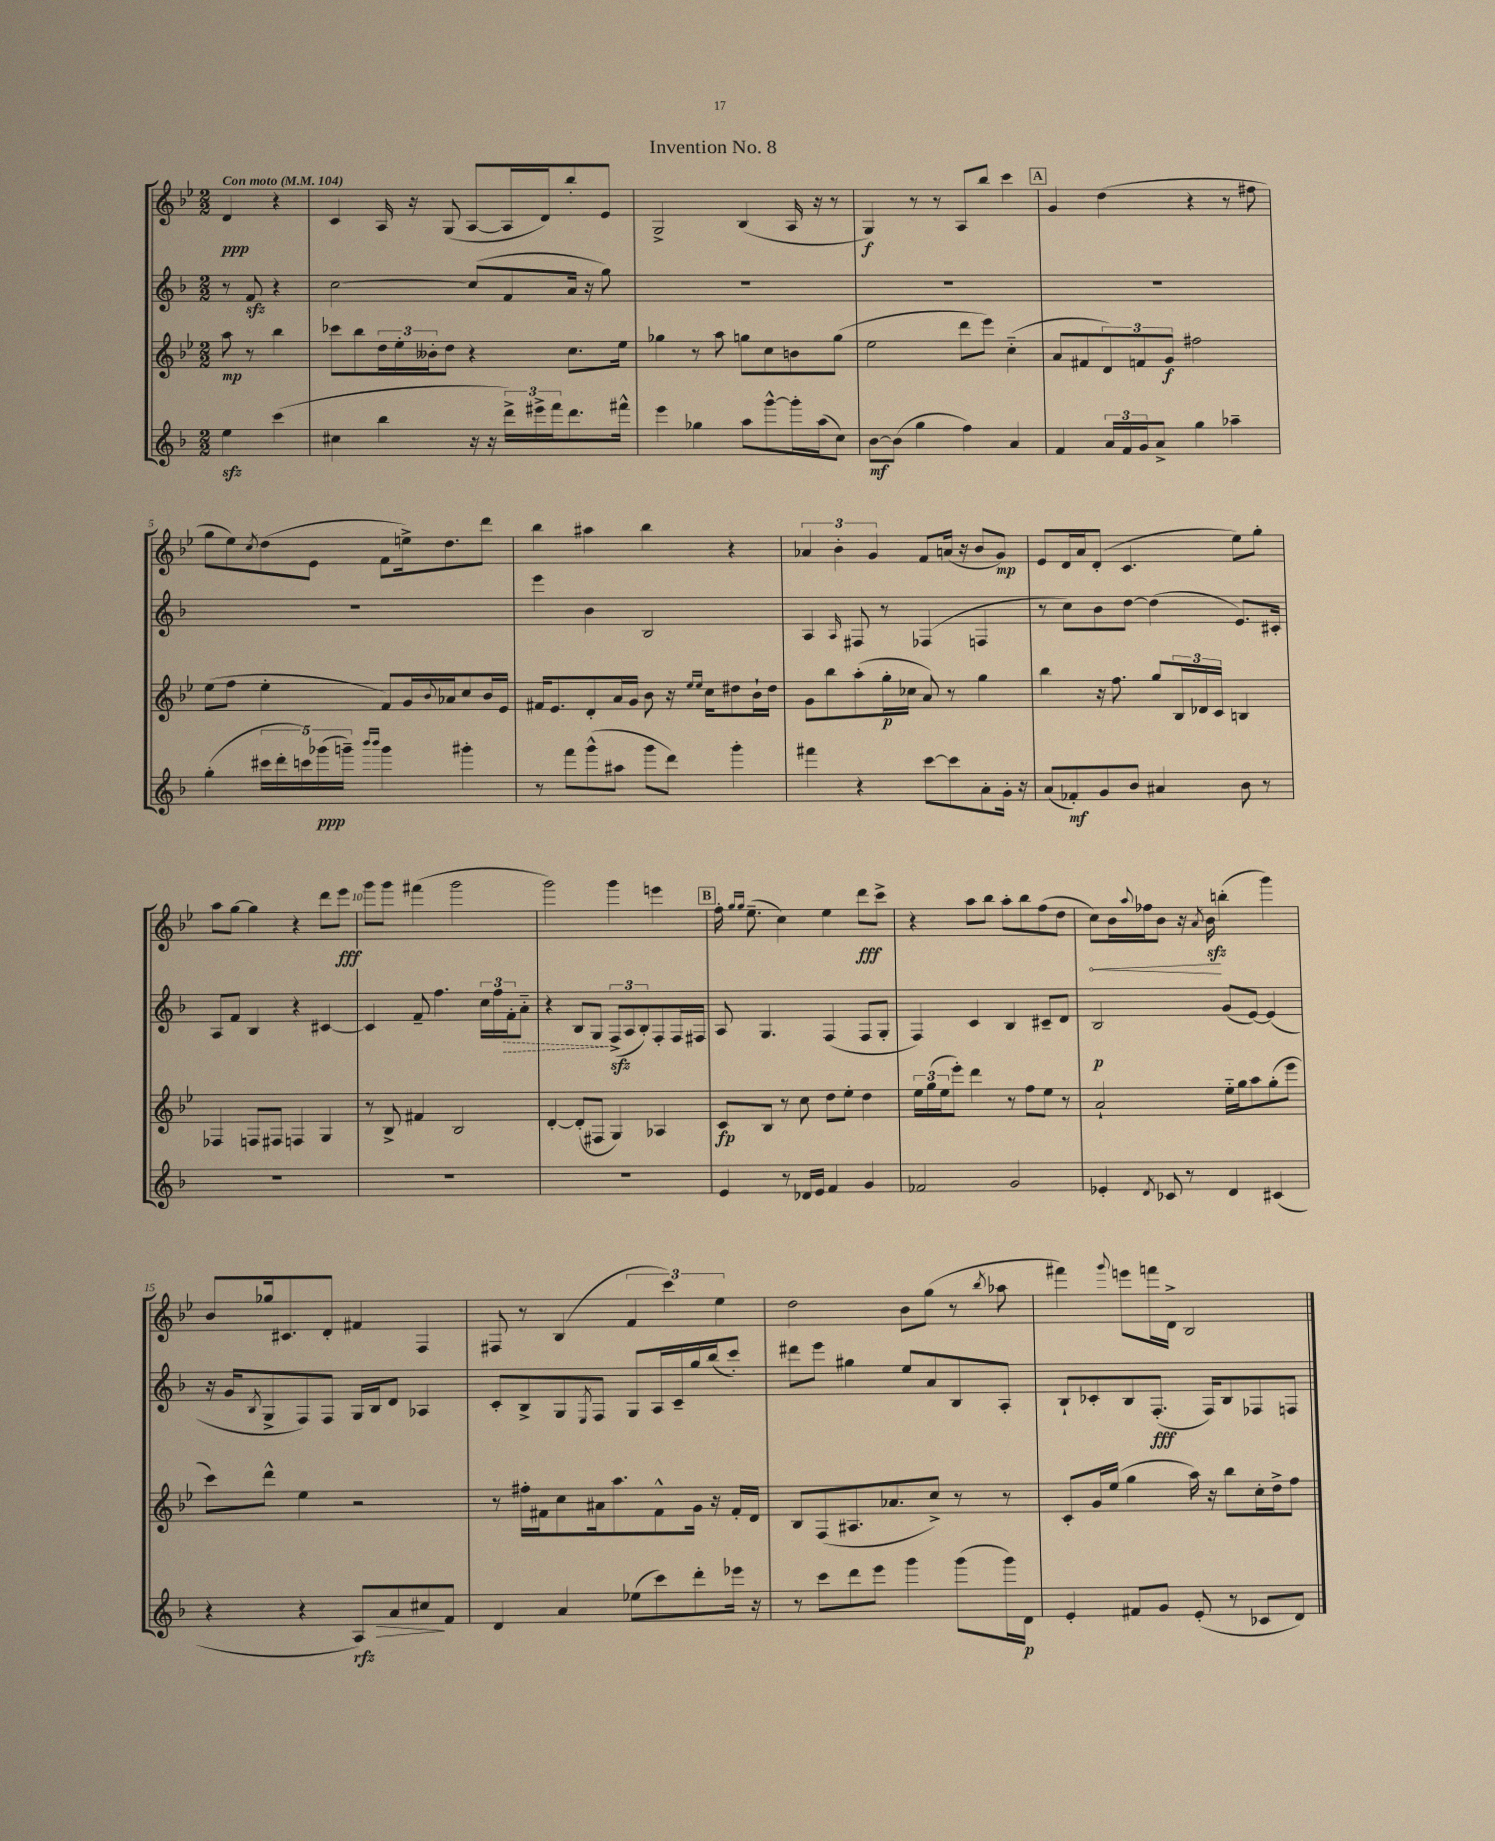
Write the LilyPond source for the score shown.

\header { title = "Invention No. 8" }
<<
\new StaffGroup <<
\new Staff = "s0" {
    \clef treble \key bes \major \numericTimeSignature \time 2/2 \partial 2 \tempo "Con moto" 4 = 104
    d'4\ppp r4 |
    c'4 a16 r16 g8( a8~ a16 d'16) bes''8-. ees'8 |
    g2-> bes4( a16 r16 r8 |
    g4\f) r8 r8 a8 bes''8 c'''4 |
    \mark \markup { \box "A" } g'4 d''4( r4 r8 fis''8 |
    g''8 ees''8) \acciaccatura { c''8 } d''8( ees'8 f'8 e''16->) d''8. d'''8 |
    bes''4 ais''4 bes''4 r4 |
    \tuplet 3/2 { aes'4 bes'4-. g'4 } f'8 a'16( r16 bes'8 g'8\mp) |
    ees'8 d'16 a'16 d'8-.( c'4. ees''8) g''8-. |
    a''8 g''8~ g''4 r4 d'''8 ees'''8\fff |
    g'''8 g'''8 fis'''4( g'''2 |
    g'''2) g'''4 e'''4 |
    \mark \markup { \box "B" } f''16-. \grace { g''16 g''16 } ees''8.--( c''4) ees''4 d'''8\fff c'''8-> |
    r4 a''8 bes''8 a''8-. bes''8 f''8( d''8 |
    \once \override Hairpin.circled-tip = ##t c''8\<) bes'16 \appoggiatura { a''8 } fes''16 bes'8 r16 \acciaccatura { a'8 } bes'16\sfz\! b''4-.( g'''4) |
    bes'8 ges''16 cis'8. d'8-. fis'4 f4 |
    fis8 r8 bes4( \tuplet 3/2 { f'4 c'''4) ees''4 } |
    d''2 bes'8 g''8( r8 \acciaccatura { bes''8 } aes''8 |
    fis'''4) \appoggiatura { g'''8 } e'''8 f'''16 d'16-> bes2 \bar "|." |
}
\new Staff = "s1" {
    \clef treble \key f \major \numericTimeSignature \time 2/2 \partial 2
    r8 f'8\sfz r4 |
    c''2~ c''8( f'8 a'16 r16 g''8) |
    R1 |
    R1 |
    \mark \markup { \box "A" } R1 |
    R1 |
    e'''4 bes'4 bes2 |
    a4 \grace { a16 } fis8 r8 fes4( f4 |
    r8 c''8) bes'8 d''8~ d''4( e'8.) cis'16-. |
    a8 f'8 bes4 r4 cis'4~ |
    cis'4 f'8-- f''4. \tuplet 3/2 { c''16 f''16 \once \override Hairpin.style = #'dashed-line f'16-.\> } a'8-_ |
    r4 bes8 g8\! \tuplet 3/2 { f8->\sfz( a8 bes8-.) } f8-. f16 fis16 |
    \mark \markup { \box "B" } a8 g4. f4( f8 g8-. |
    f4) c'4 bes4 cis'8-- d'8 |
    bes2\p g'8( e'8~) e'4( |
    r16 g'16 \acciaccatura { bes8 } g8-> f8) f8 g16 bes16 d'8 aes4 |
    c'8-. bes8-> g8 \acciaccatura { e8 } f8 g8 a16 c'16-- g''16 bes''16( c'''8-.) |
    dis'''8 e'''8 gis''4 e''8 a'8 bes8 a8-. |
    bes8-! ces'8-. bes8 f8.-.\fff( f16) bes8 fes8 f8 \bar "|." |
}
\new Staff = "s2" {
    \clef treble \key bes \major \numericTimeSignature \time 2/2 \partial 2
    a''8\mp r8 bes''4 |
    ces'''8 bes''8 \tuplet 3/2 { d''16 ees''16-. beses'16-. } d''8 r4 c''8. ees''16 |
    ges''4 r8 a''8 g''8 c''8 b'8 g''8( |
    ees''2 d'''8 ees'''8) c''4-_( |
    \mark \markup { \box "A" } a'8 fis'8 \tuplet 3/2 { d'8) f'8 g'8\f } fis''2 |
    ees''8( f''8 ees''4-. f'8) g'16 \appoggiatura { bes'8 } aes'16 c''8 bes'16 ees'16 |
    fis'16 ees'8. d'8-. a'16 g'16 bes'8 r16 \grace { ees''16 ees''16 } c''16 dis''8 bes'16-! dis''16 |
    g'8 bes''8 a''8-.( g''16-.\p ces''16 a'8) r8 g''4 |
    bes''4 r16 f''8. g''8 \tuplet 3/2 { bes16 des'16 c'16 } b4 |
    fes4 f8 fis8 f4 g4 |
    r8 bes8-> fis'4 bes2 |
    d'4~-. d'8-.( fis8 g4) aes4 |
    \mark \markup { \box "B" } c'8\fp bes8 r8 c''8 d''8 ees''8-. d''4 |
    \tuplet 3/2 { ees''16 g''16( ees''16 } ees'''8-.) d'''4 r8 f''8 ees''8 r8 |
    a'2-! ees''16-_ g''16 a''8 g''8-.( ees'''8 |
    c'''8) d'''8-^ ees''4 r2 |
    r8 fis''16-. fis'16 c''8 ais'16 a''8. fis'8-^ g'16 r16 fis'16-. d'16 |
    bes8 f8( ais8. aes'8. c''8->) r8 r8 |
    c'8-. g'16 ees''16( g''4 a''16) r16 bes''8 c''16-. d''16-> f''8 \bar "|." |
}
\new Staff = "s3" {
    \clef treble \key f \major \numericTimeSignature \time 2/2 \partial 2
    e''4\sfz c'''4( |
    cis''4 bes''4 r16 r16 \tuplet 3/2 { d'''16->) eis'''16-> f'''16 } d'''8. fis'''16-^ |
    e'''4 ges''4 a''8 g'''8~-^ g'''16-. a''16( c''8) |
    bes'8~\mf bes'8( g''4 f''4) a'4 |
    \mark \markup { \box "A" } f'4 \tuplet 3/2 { a'16 f'16 g'16 } a'8-> g''4 aes''4-- |
    g''4-.( \tuplet 5/4 { cis'''16 d'''16-. c'''16) ges'''16\ppp( g'''16--) } \grace { bes'''16 bes'''16 } g'''4 gis'''4-. |
    r8 f'''8 g'''8-^( ais''8 g'''8 d'''8) g'''4-. |
    fis'''4 r4 c'''8~ c'''8 a'8-. g'16-. r16 |
    a'8( fes'8-.\mf) g'8 bes'8 ais'4 bes'8 r8 |
    R1 |
    R1 |
    R1 |
    \mark \markup { \box "B" } e'4 r8 des'16 e'16 f'4 g'4 |
    fes'2 g'2 |
    ees'4-. \acciaccatura { d'8 } ces'8 r8 d'4 cis'4( |
    r4 r4 a8\rfz\>) a'8 cis''8\! f'8 |
    d'4 a'4 ees''8( c'''8) d'''8-. ees'''16 r16 |
    r8 c'''8 d'''8 e'''8 g'''4 g'''8( g'''16) d'16\p |
    e'4-. fis'8 g'8 e'8-.( r8 ces'8 d'8) \bar "|." |
}
>>
>>
\layout { \context { \Score \override BarNumber.break-visibility = ##(#f #t #t) barNumberVisibility = #(every-nth-bar-number-visible 5) } }
